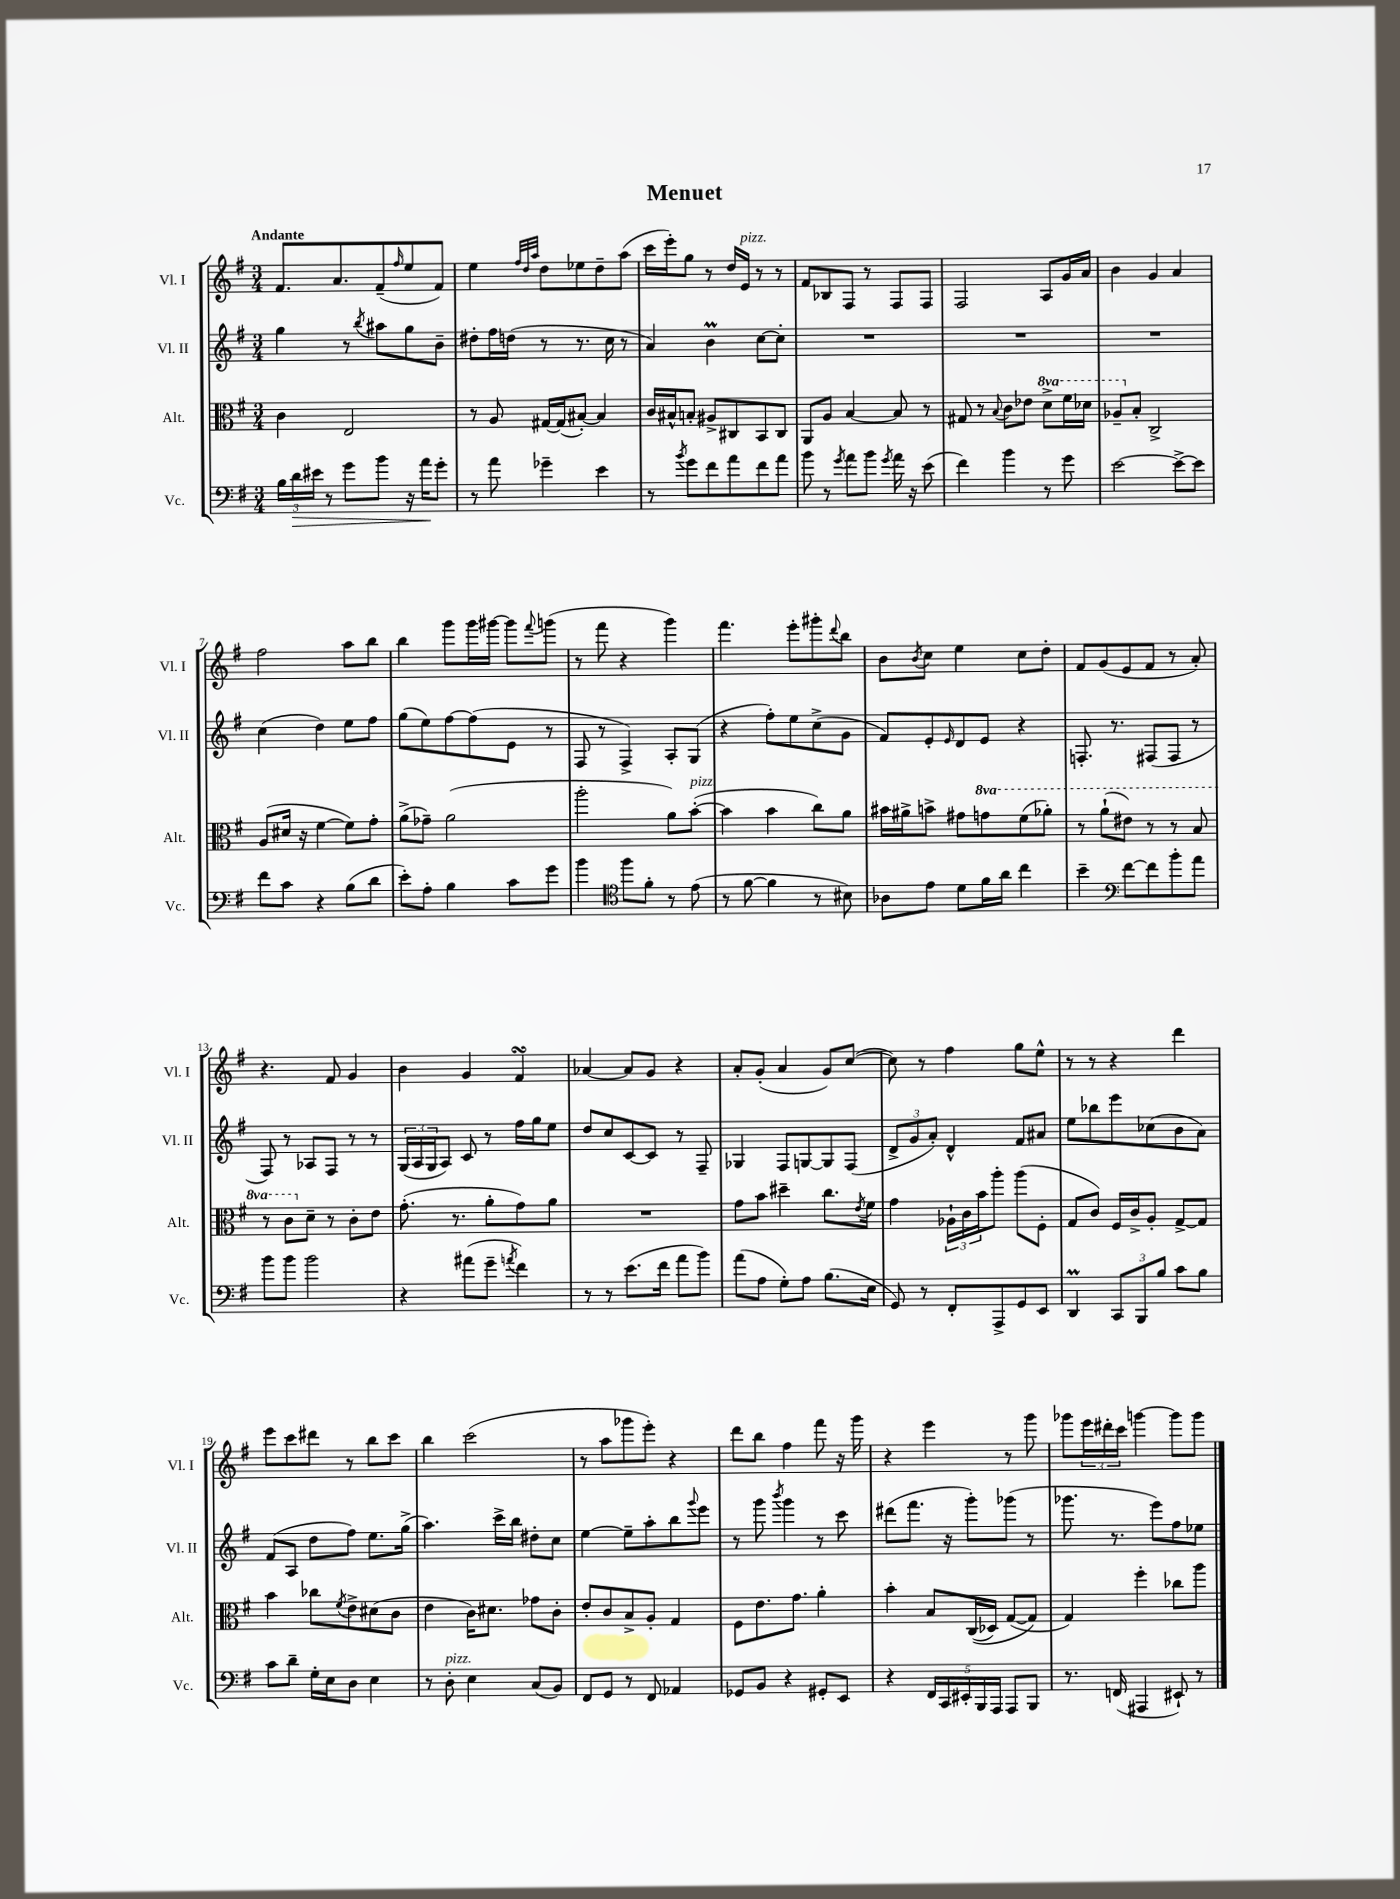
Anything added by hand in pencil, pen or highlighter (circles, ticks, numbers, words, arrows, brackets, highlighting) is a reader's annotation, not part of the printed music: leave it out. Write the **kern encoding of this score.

**kern	**dynam	**kern	**kern	**kern
*part4	*part4	*part3	*part2	*part1
*staff4	*staff4	*staff3	*staff2	*staff1
*I"Vc.	*	*I"Alt.	*I"Vl. II	*I"Vl. I
*I'Vc.	*	*I'Alt.	*I'Vl. II	*I'Vl. I
*clefF4	*	*clefC3	*clefG2	*clefG2
*k[f#]	*	*k[f#]	*k[f#]	*k[f#]
*M3/4	*	*M3/4	*M3/4	*M3/4
=1	=1	=1	=1	=1
!	!	!	!	!LO:TX:a:B:t=Andante
24B\LL	.	4c\	4gg\	8.f#/L
!	!LO:HP:b	!	!	!
24d\	>	.	.	.
24e#X\JJ	.	.	.	.
8r	.	.	.	.
.	.	.	.	8.a/
8g\L	.	2E/	8r	.
.	.	.	8qbb/	.
8b\J	.	.	8aa#X\L	(8f#~/
.	.	.	.	16qqff#/
16r	.	.	8gg\	8ee/
16a\KL	.	.	.	.
8g'\J	]	.	8b~\J	8f#/J)
=2	=2	=2	=2	=2
8r	.	8r	8dd#X'\L	4ee\
8a\	.	8A/	16ff#\L	.
.	.	.	(16ddn\JJ	.
.	.	.	.	32qqff#/LLL
.	.	.	.	32qqdd/
.	.	.	.	32qqaa/JJJ
4g-X~\	.	[16G#X/LL	8r	8dd\L
.	.	(16G#/J]	.	.
.	.	[8B#X'/J)	8.r	8ee-X\
4e\	.	4B#/]	.	8dd~\
.	.	.	16cc\	.
.	.	.	8r	(8aa\J
=3	=3	=3	=3	=3
8r	.	16c/LL	4a/)	16ccc\LL
.	.	16B#X^^/J	.	16eee'\J)
8qb/	.	.	.	.
8g\L	.	8Bn'/J	.	8gg\J
8f#\	.	8A#X^/L	4bm\	8r
8a\	.	8C#X/	.	16dd/LL
!	!	!	!	!LO:TX:a:i:t=pizz.
.	.	.	.	16e/JJ
8f#\	.	8BB/	[8cc\L	8r
8a\J	.	8C#/J	8cc'\J]	8r
=4	=4	=4	=4	=4
8b\	.	8AA/L	2.r	8f#/L
8r	.	8A/J	.	8B-X/
8qg/	.	.	.	.
8a\L	.	[4B/	.	8F#/J
8b\J	.	.	.	8r
8qg/	.	.	.	.
16a\	.	8B/]	.	8F#/L
16r	.	.	.	.
(8e\	.	8r	.	8F#/J
=5	=5	=5	=5	=5
4f#\)	.	8G#X/	2.r	2F#/
.	.	8r	.	.
.	.	8qqB/	.	.
4b\	.	8c\L	.	.
.	.	8e-X\J	.	.
*	*	*8va	*	*
8r	.	8dd^\L	.	8A/L
8g\	.	16ff#\L	.	16g/L
.	.	16dd-X\JJ	.	16a/JJ
=6	=6	=6	=6	=6
[2e\	.	8a-X~/L	2.r	4b\
*	*	*X8va	*	*
.	.	8B'/J	.	.
.	.	2C^/	.	4g/
8e^\L_	.	.	.	4a/
8e\J]	.	.	.	.
!!LO:LB:g=z
=7	=7	=7	=7	=7
8f#\L	.	(8A/L	(4cc\	2ff#\
8c\J	.	16d#X/Jk	.	.
.	.	16r	.	.
4r	.	[4f#\	4dd\)	.
(8B\L	.	8f#\L])	8ee\L	8aa\L
8d\J	.	8g'\J	8ff#\J	8bb\J
=8	=8	=8	=8	=8
8e'\L)	.	(8a^\L	(8gg\L	4bb\
8A'\J	.	8g-X~\J)	8ee\)	.
4B\	.	(2a\	[8ff#\	8ggg\L
.	.	.	(8ff#\]	16ggg\L
.	.	.	.	[16ggg#X\JJ
8c\L	.	.	8e\J	8ggg#\L]
.	.	.	.	8qqfff#/
8g\J	.	.	8r	(8gggn\J
=9	=9	=9	=9	=9
4b\	.	2aa'\	8F#/	8r
.	.	.	8r	8fff#\
*clefC4	*	*	*	*
8ff#\L	.	.	4F#^/)	4r
8f#'\J	.	.	.	.
8r	.	8a\L)	8A'/L	4ggg\)
!	!	!LO:TX:a:i:t=pizz.	!	!
(8e\	.	([8b'\J	(8G/J	.
=10	=10	=10	=10	=10
8r	.	4b\]	4r	4.fff#\
[8f#\	.	.	.	.
4f#\]	.	4b\	8ff#'\L)	.
.	.	.	8ee\	8eee'\L
8r	.	8cc\L)	(8cc^\	8ggg#X'\
.	.	.	.	8qqddd/
8B#X\)	.	8a\J	8g\J	8bb\J
=11	=11	=11	=11	=11
8A-X\L	.	16b#X\LL	8f#/L)	8b\L
.	.	16a#X^\J	.	.
.	.	.	.	8qb/
8e\J	.	8bn^\J	8e'/	8cc\J
.	.	.	16qqe/	.
8d\L	.	8g#X\L	8d/	4ee\
*	*	*8va	*	*
16f#\L	.	8ggn\	8e/J	.
16a\JJ	.	.	.	.
4cc\	.	(8ff#\	4r	8cc\L
.	.	8aa-X'\J)	.	8dd'\J
=12	=12	=12	=12	=12
4b~\	.	8r	8.Fn'/	8f#/L
.	.	(8aa`\L	.	(8g/
.	.	.	8.r	.
*clefF4	*	*	*	*
[8f#\L	.	8ee#X\J)	.	8e/
8f#\]	.	8r	(8F#X/L	8f#/J
8b'\	.	8r	8F#/J	8r
8a\J	.	8b/	8r	8a'/)
!!LO:LB:g=z
=13	=13	=13	=13	=13
8b\L	.	8r	8F#/)	4.r
8b\J	.	8cc\L	8r	.
*	*	*X8va	*	*
2b\	.	8d~\J	8A-X/L	.
.	.	8r	8F#/J	8f#/
.	.	8c'\L	8r	4g/
.	.	8e\J	8r	.
=14	=14	=14	=14	=14
4r	.	(8.g'\	(24G/LL	4b\
.	.	.	24A/	.
.	.	.	24G/J	.
.	.	.	8A/J)	.
.	.	8.r	.	.
(8a#X\L	.	.	8c/	4g/
8g~\J	.	8a'\L	8r	.
8qan/	.	.	.	.
4f#\)	.	8g\)	16ff#\LL	4f#sSsS/
.	.	.	16gg\J	.
.	.	8a\J	8ee\J	.
=15	=15	=15	=15	=15
8r	.	2.r	8dd/L	[4a-X/
8r	.	.	8cc/	.
(8.e\L	.	.	[8c/	8a-/L]
.	.	.	8c/J]	8g/J
16f#\Jk	.	.	.	.
8a\L	.	.	8r	4r
8b\J)	.	.	8F#~/	.
=16	=16	=16	=16	=16
(8a\L	.	8g\L	4G-X/	8a'/L
8A\J	.	8b\J	.	(8g'/J
8G'\L)	.	4dd#X~\	8F#/L	4a/
8A\J	.	.	[8Gn/	.
(8.B\L	.	8.cc\L	8G/]	8g/L)
.	.	.	(8F#/J	([8cc/J
.	.	8qe/	.	.
16E\Jk	.	16f#\Jk	.	.
=17	=17	=17	=17	=17
8GG/)	.	4g\	12d^/L	8cc\])
.	.	.	12g/	.
8r	.	.	.	8r
.	.	.	12a'/J)	.
8FF#'/L	.	24A-X`\LL	4d^^/	4ff#\
.	.	24c\	.	.
.	.	24b\J	.	.
8AAA^/	.	8aa'\J	.	.
8GG/	.	(8aa\L	8f#/L	8gg\L
8EE/J	.	8F#'\J	8a#X/J	8ee^^\J
=18	=18	=18	=18	=18
4DDM/	.	8G/L	8ee\L	8r
.	.	8c/J)	8bb-X\	8r
12CC/L	.	16F#/LL	8eee\	4r
.	.	16c^/J	.	.
12BBB/	.	.	.	.
.	.	8A'/J	(8cc-X\	.
12B/J	.	.	.	.
8c\L	.	[8G^/L	8b\	4ddd\
8B\J	.	8G/J]	8a\J)	.
!!LO:LB:g=z
=19	=19	=19	=19	=19
8c\L	.	4b\	(8f#/L	8eee\L
8d~\J	.	.	8A/J	8ccc\
16G'\LL	.	8cc-X\L	8dd\L	8ddd#X\J
16E\J	.	.	.	.
.	.	8qf#/	.	.
8D\J	.	8e^\	8ff#\J)	8r
4E\	.	(8d#X\	8.ee\L	8bb\L
.	.	8c\J	.	8ccc\J
.	.	.	(16gg^\Jk	.
=20	=20	=20	=20	=20
8r	.	4e\	4.aa\)	4bb\
!LO:TX:a:i:t=pizz.	!	!	!	!
8D'\	.	.	.	.
4E\	.	16c\KL)	.	(2ccc\
.	.	8.d#X\J	.	.
.	.	.	16ccc^\LL	.
.	.	.	16bb\JJ	.
(8C/L	.	8g-X\L	8dd#X'\L	.
8BB/J)	.	8c'\J	8cc\J	.
=21	=21	=21	=21	=21
8FF#/L	.	8e'/L	[4ee\	8r
8GG/J	.	8c/	.	8aa\L
8r	.	8B^/	8ee~\L]	8ggg-X\
8FF#/	.	8A'/J	8aa'\	8eee'\J)
4AA-X/	.	4G/	8bb\	4r
.	.	.	8qqggg/	.
.	.	.	8eee\J	.
=22	=22	=22	=22	=22
8GG-X/L	.	8F#\L	8r	8ddd\L
8BB/J	.	8.e\	8ggg\	8bb\J
.	.	.	8qbbb/	.
4r	.	.	4ggg\	4ff#\
.	.	8.g\J	.	.
8GG#X'/L	.	4a'\	8r	8fff#\
8EE/J	.	.	8ccc\	16r
.	.	.	.	16ggg\
=23	=23	=23	=23	=23
4r	.	4b'\	(8ddd#X\L	4r
.	.	.	8.fff#\J	.
20FF#/LL	.	8B/L	.	4eee\
20CC/	.	.	.	.
.	.	.	16r	.
20EE#X'/	.	.	.	.
.	.	((16C/L	8ggg'\L)	.
20BBB/	.	.	.	.
.	.	16D-X/JJ)	.	.
20AAA/JJ	.	.	.	.
8AAA/L	.	([8G/L	(8ggg-X\J	8r
8BBB/J	.	8G/J])	8r	8ggg\
=24	=24	=24	=24	=24
8.r	.	4G/)	8.ggg-X\	8ggg-X\L
.	.	.	.	24eee\L
.	.	.	.	24ddd#X'\
(16FFn/	.	.	8.r	.
.	.	.	.	24ccc\JJ
4AAA#X/	.	4ff#'\	.	[4gggn\
.	.	.	8eee\L)	.
8EE#X`/)	.	8cc-X\L	8ff#\	8ggg\L]
8r	.	8aa\J	8ee-X\J	8ggg\J
==	==	==	==	==
*-	*-	*-	*-	*-
